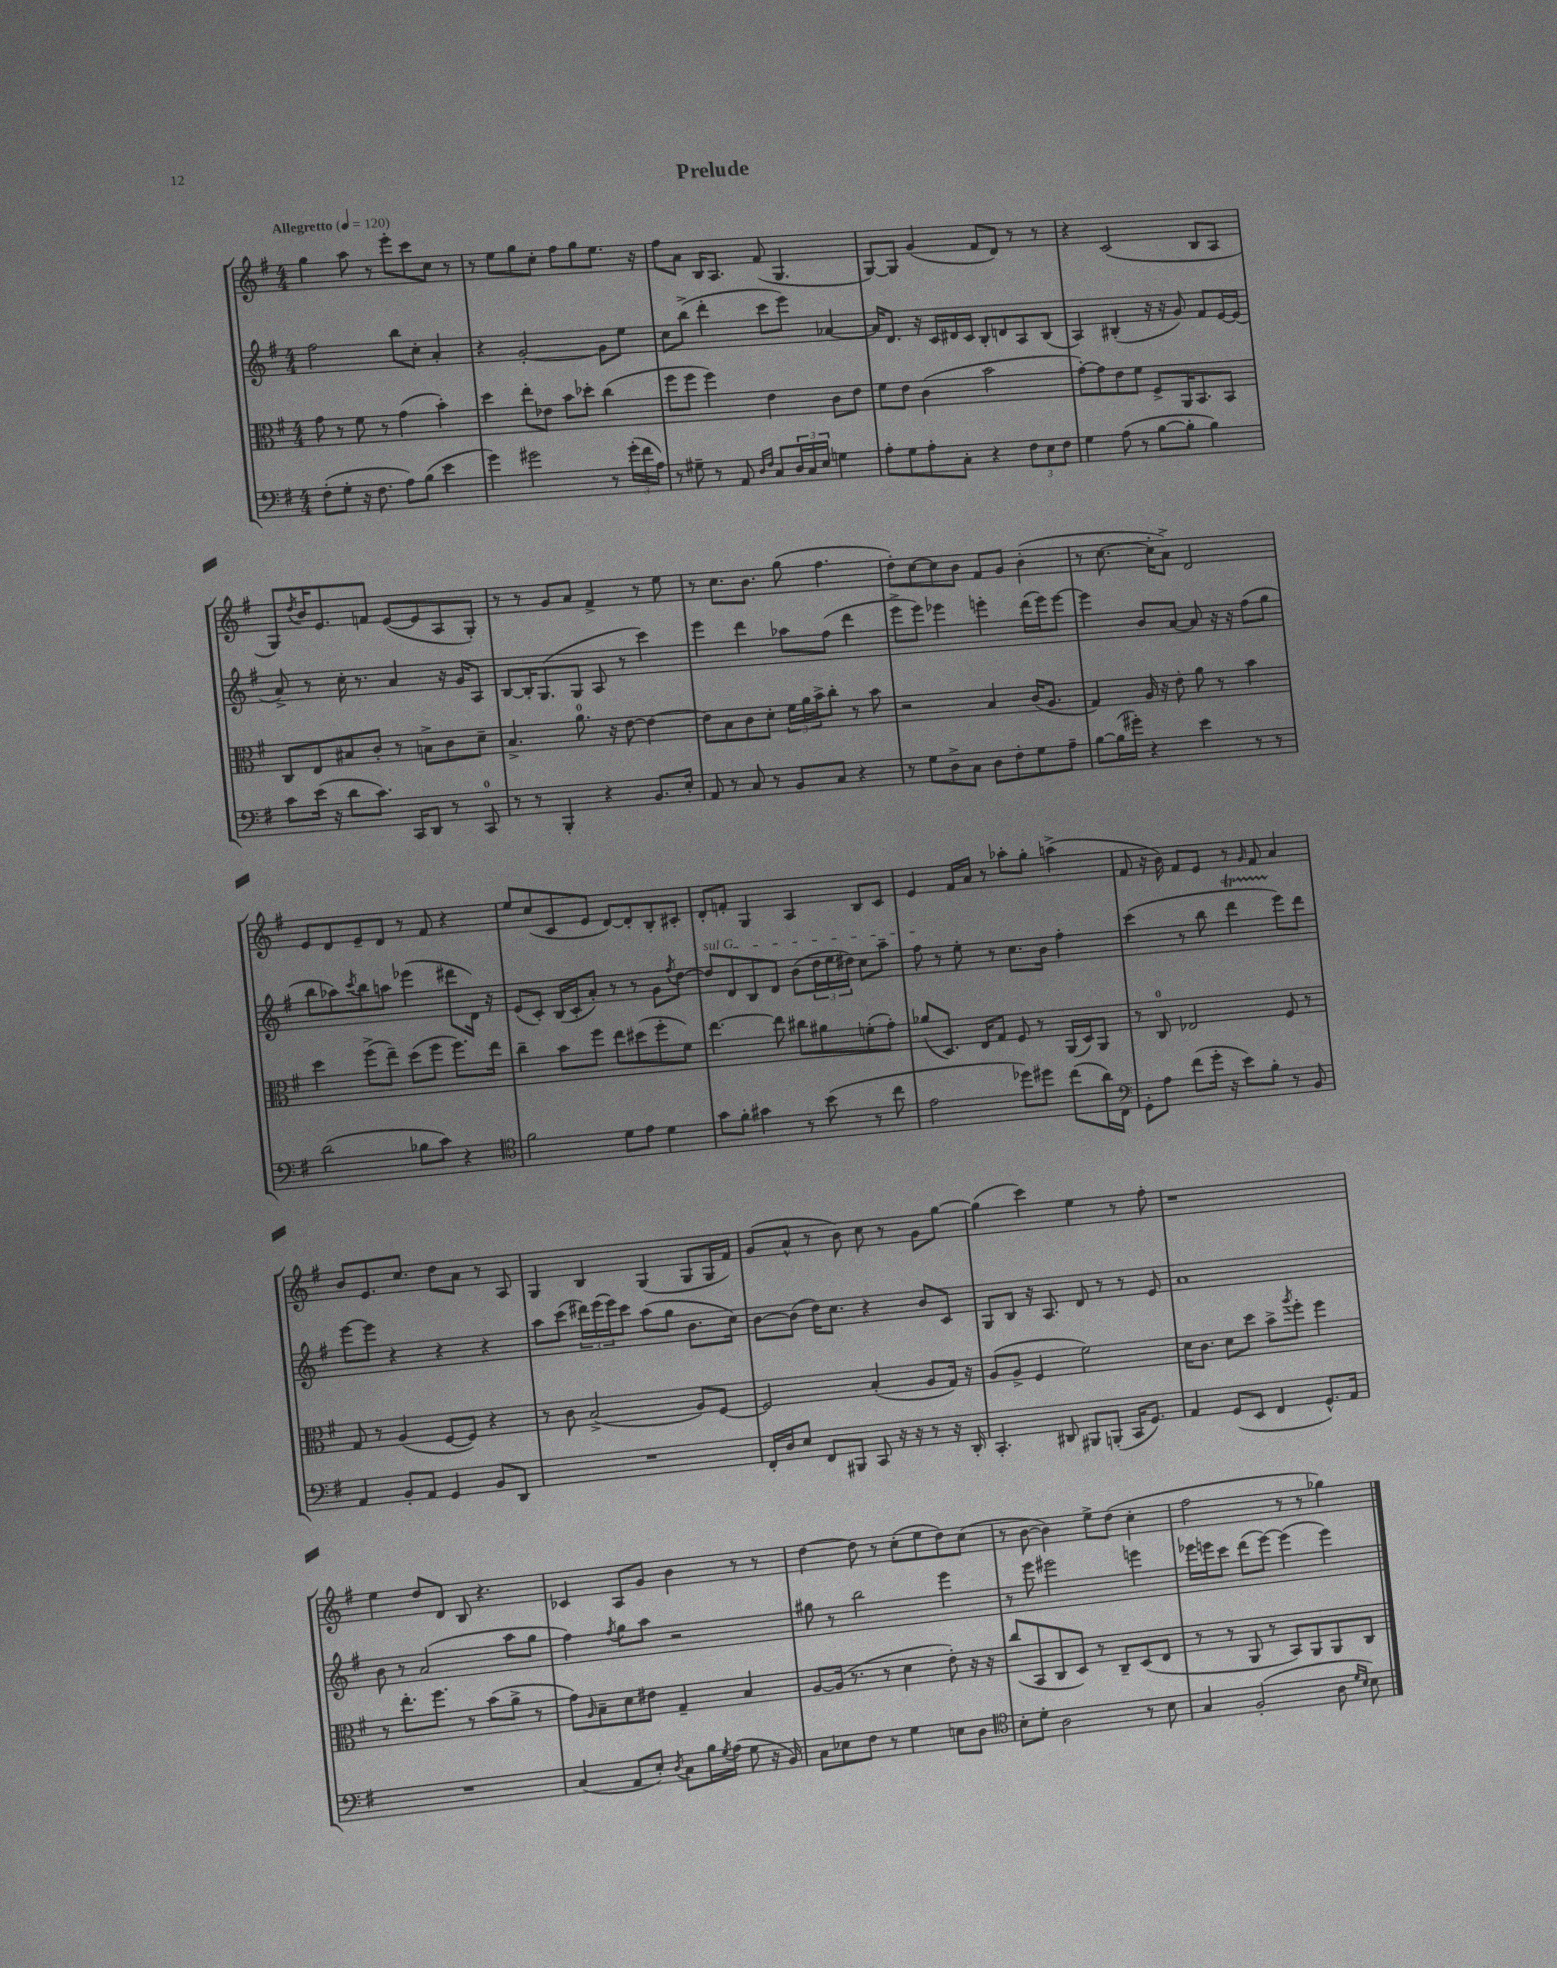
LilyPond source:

\header { title = "Prelude" }
<<
\new StaffGroup <<
\new Staff = "s0" {
    \clef treble \key g \major \numericTimeSignature \time 4/4 \tempo "Allegretto" 4 = 120
    g''4 a''8 r8 e'''8-. c'''8 c''8 r8 |
    r8 e''8 g''8 c''8-. fis''8 g''8 e''8. r16 |
    fis''8 a'8 b16 a8. fis'8( g4. |
    g8~) g8 g'4( fis'8 d'8) r8 r8 |
    r4 c'2( b8 a8 |
    g8) \acciaccatura { d''8 } b'16 e'8. f'8 e'8~( e'8 a8 g8-.) |
    r8 r8 g'8 a'8 fis'4-> r8 e''8 |
    r8 c''8. b'8. g''8( fis''4. |
    d''8-.) c''8~ c''8 b'8 fis'8 g'8 b'4-.( |
    r8 c''8.~ c''16-. a'8->) d'2 |
    e'8 d'8 e'8-- d'8 r8 fis'8 r4 |
    e''8 c''8( c'8 e'8 d'8~) d'8-. b8-. cis'8-. |
    d'8-. f'8-. g4 a4 b8 c'8 |
    e'4 fis'16 a'16 r8 aes''8-. g''8-. a''4->( |
    fis'8 r16 b'16) fis'8 e'8 r8 \grace { g'16 } fis'8 a'4 |
    b'8 e'8. c''8. d''8 a'8 r8 a8 |
    g4 b4 g4( g8 g16 fis'16) |
    g'8( a'8-^ r8 b'8) c''8 r8 g'8 g''8~ |
    g''4( c'''4) e''4 r8 fis''8-. |
    r1 |
    e''4 d''8 d'8 b8 r4. |
    ces'4 a8 g'8 b'4 r8 r8 |
    d''4~ d''8 r8 c''8-.( e''8 d''8) c''8( |
    r8 b'8~ b'4) e''8-> d''8( c''4-. |
    fis''2 r8 r8 ges''4) \bar "|." |
}
\new Staff = "s1" {
    \clef treble \key g \major \numericTimeSignature \time 4/4
    fis''2 b''8 c''8-. a'4-. |
    r4 g'2~-. g'8 e''8 |
    c''8 b''8->( d'''4-. c'''8 e'''8) aes'4~ |
    aes'16 d'8. r16 c'16 dis'16 c'16 b8-. d'8 a8 b8( |
    a4) bis4-.( r16 r16 g'8) fis'8 e'16~ e'16( |
    a'8->) r8 c''16-. r8. a'4 r16 g'16 a8 |
    b8~ b16-. g8.( g8 a8 r8 c'''4) |
    e'''4 d'''4 aes''8 fis''8( d'''4 |
    e'''8-> e'''8) ees'''4 e'''4-. d'''16( e'''16) e'''8~ |
    e'''4 b'8 a'8~ a'8 r16 r16 fis''8( g''8 |
    b''8 aes''8) \acciaccatura { c'''8 } b''8 a''8 ees'''4( dis'''8 d'16) r16 |
    e'8( c'8-.) b16( c'16-. a'8-.) r8 r8 g'8 \acciaccatura { fis''8 } d''8~ |
    \once \override TextSpanner.bound-details.left.text = \markup { \italic "sul G" } d''8\startTextSpan d'8 b8 d'8 b'8( \tuplet 3/2 { d''16 e''16 dis''16) } c''8 a''8-- |
    fis''8\stopTextSpan r8 e''8-. r8 c''8. b'16 fis''4-. |
    c'''4( r8 b''8 d'''4\startTrillSpan e'''8\stopTrillSpan) d'''8 |
    e'''8~ e'''8 r4 r4 r4 |
    a''8 c'''8( \tuplet 3/2 { dis'''16) e'''16( e'''16) } c'''8 a''8( g''8 b'8. c''16) |
    b'8~ b'8( d''16) c''8. r4 b'8 c'8 |
    g8 b8 r16 a8. d'8 r8 r8 e'8 |
    a'1 |
    b'8 r8 a'2( a''8 g''8 |
    fis''4) \acciaccatura { fis''8 } g''8 a''8 r2 |
    gis''8 r8 b''2 e'''4 |
    r8 e'''8 eis'''2 e'''4 |
    ees'''16 e'''16 c'''8 d'''8( e'''8~) e'''4( e'''4) \bar "|." |
}
\new Staff = "s2" {
    \clef alto \key g \major \numericTimeSignature \time 4/4
    g'8 r8 fis'8 r8 g'4( b'4-.) |
    d''4 e''8-. ees'8 b'8 des''8-. c''4( |
    fis''8 fis''8 fis''4) e'4 c'8 e'8 |
    fis'8 e'8 c'4( b'2 |
    g'8~-.) g'8 e'8 fis'8 fis8-> a,16 b,8. b,8 |
    c8 e8 bis8 c'8-. r8 b8-> c'8 d'8-- |
    b4.-> a'8.-0 r16 e'8~ e'4~ |
    e'8 b8 c'8 d'8-. \tuplet 3/2 { fis'16 a'16 b'16-> } c''8-. r8 b'8 |
    r2 b4 c'16( a8. |
    g4) a16 r16 e'8-. a'8 r8 b'4 |
    d''4 fis''8->( e''8--) d''8( fis''8 fis''8.) e''16 |
    c''4-- b'8 fis''8 e''8 dis''8( fis''8-. fis'8) |
    e''4.~ e''8 cis''8 ais'8 f'8-.( g'8-.) |
    aes'8( d8.) e16 g8 fis8 r8 a,16( d16) a,8 |
    r8 c8-0 ees2 fis8 r8 |
    g8 r8 a4( fis8~ fis8) r4 |
    r8 c'8 b2->( a8) fis8~ |
    fis2 b4-.( a8 g16) r16 |
    a8( a8-> fis4 fis'2) |
    d'16 c'8. d'8 d''8 b'8-> \acciaccatura { a''8 } fis''8-. fis''4 |
    r8 e''8.-. fis''8. r8 b'8( a'8-> r8 |
    g'8) \grace { a16 } b8-- d'8 eis'8 g4-- b4 |
    a8~ a16( r8. r8 d'4 e'8-.) r16 r16 |
    c''8( b,8 c8 d8) r8 c8-- d8( e8 |
    r8 r8 a,8 r8 b,8) a,8 a,8 c8 \bar "|." |
}
\new Staff = "s3" {
    \clef bass \key g \major \numericTimeSignature \time 4/4
    fis8-.( g8-. r16 fis8. a8) b8( e'4 |
    g'4) gis'2 r8 \tuplet 3/2 { gis'16-.( fis'16 a16) } |
    r8 gis8-- r8 a,8 \grace { d16 fis16 } c8 \tuplet 3/2 { d16 c16 e16 } g4 |
    a8-. g8 a8-. c8-. r4 \tuplet 3/2 { fis8 e8 fis8 } |
    g4 a8( r8 b8~ b8-. b4) |
    c'8 e'16( r16 d'8 c'8.) c,16 d,8 r8 c,8-0 |
    r8 r8 b,,4-. r4 b,8. e16-. |
    a,8 r8 c8 r8 b,8 c8 r4 |
    r8 g8 d8-> c8 d8 fis8-. g8 a8-- |
    b8~ b16( gis'16-.) r4 e'4 r8 r8 |
    d'2( bes8 c'8) r4 |
    \clef tenor fis'2 d'8 e'8 d'4 |
    g'8 fis'8-. gis'4 r8 b'8( r8 c''8 |
    e'2 des''8) dis''8 c''8( a'16) c16 |
    \clef bass g,8-. a8 fis'8( g'16-. r16 e'8) b8-. r8 b,8 |
    a,4 b,8-. a,8 g,4 b,8 d,8 |
    R1 |
    fis,16-. d16 e8 fis,8 bis,,8 c,8 r16 r16 r8 r16 d,16-. |
    c,4.-. dis,8 bis,,8 b,,8-.( c,16 g,8.) |
    a,4 g,8( e,8 fis,4 g,8.-^) a,16 |
    R1 |
    c4( a,8 e8-.) \acciaccatura { d8 } c8 b16 \acciaccatura { g8 } a16( g8 r16 b,16) |
    c8 ees8 fis8 r8 g4 e8 d8 |
    \clef tenor b8-. d'8-. a2 r8 b8 |
    g4 fis2-.( a8 \grace { d'16 b16 } b8) \bar "|." |
}
>>
>>
\layout { \context { \Score \remove "Bar_number_engraver" } }
